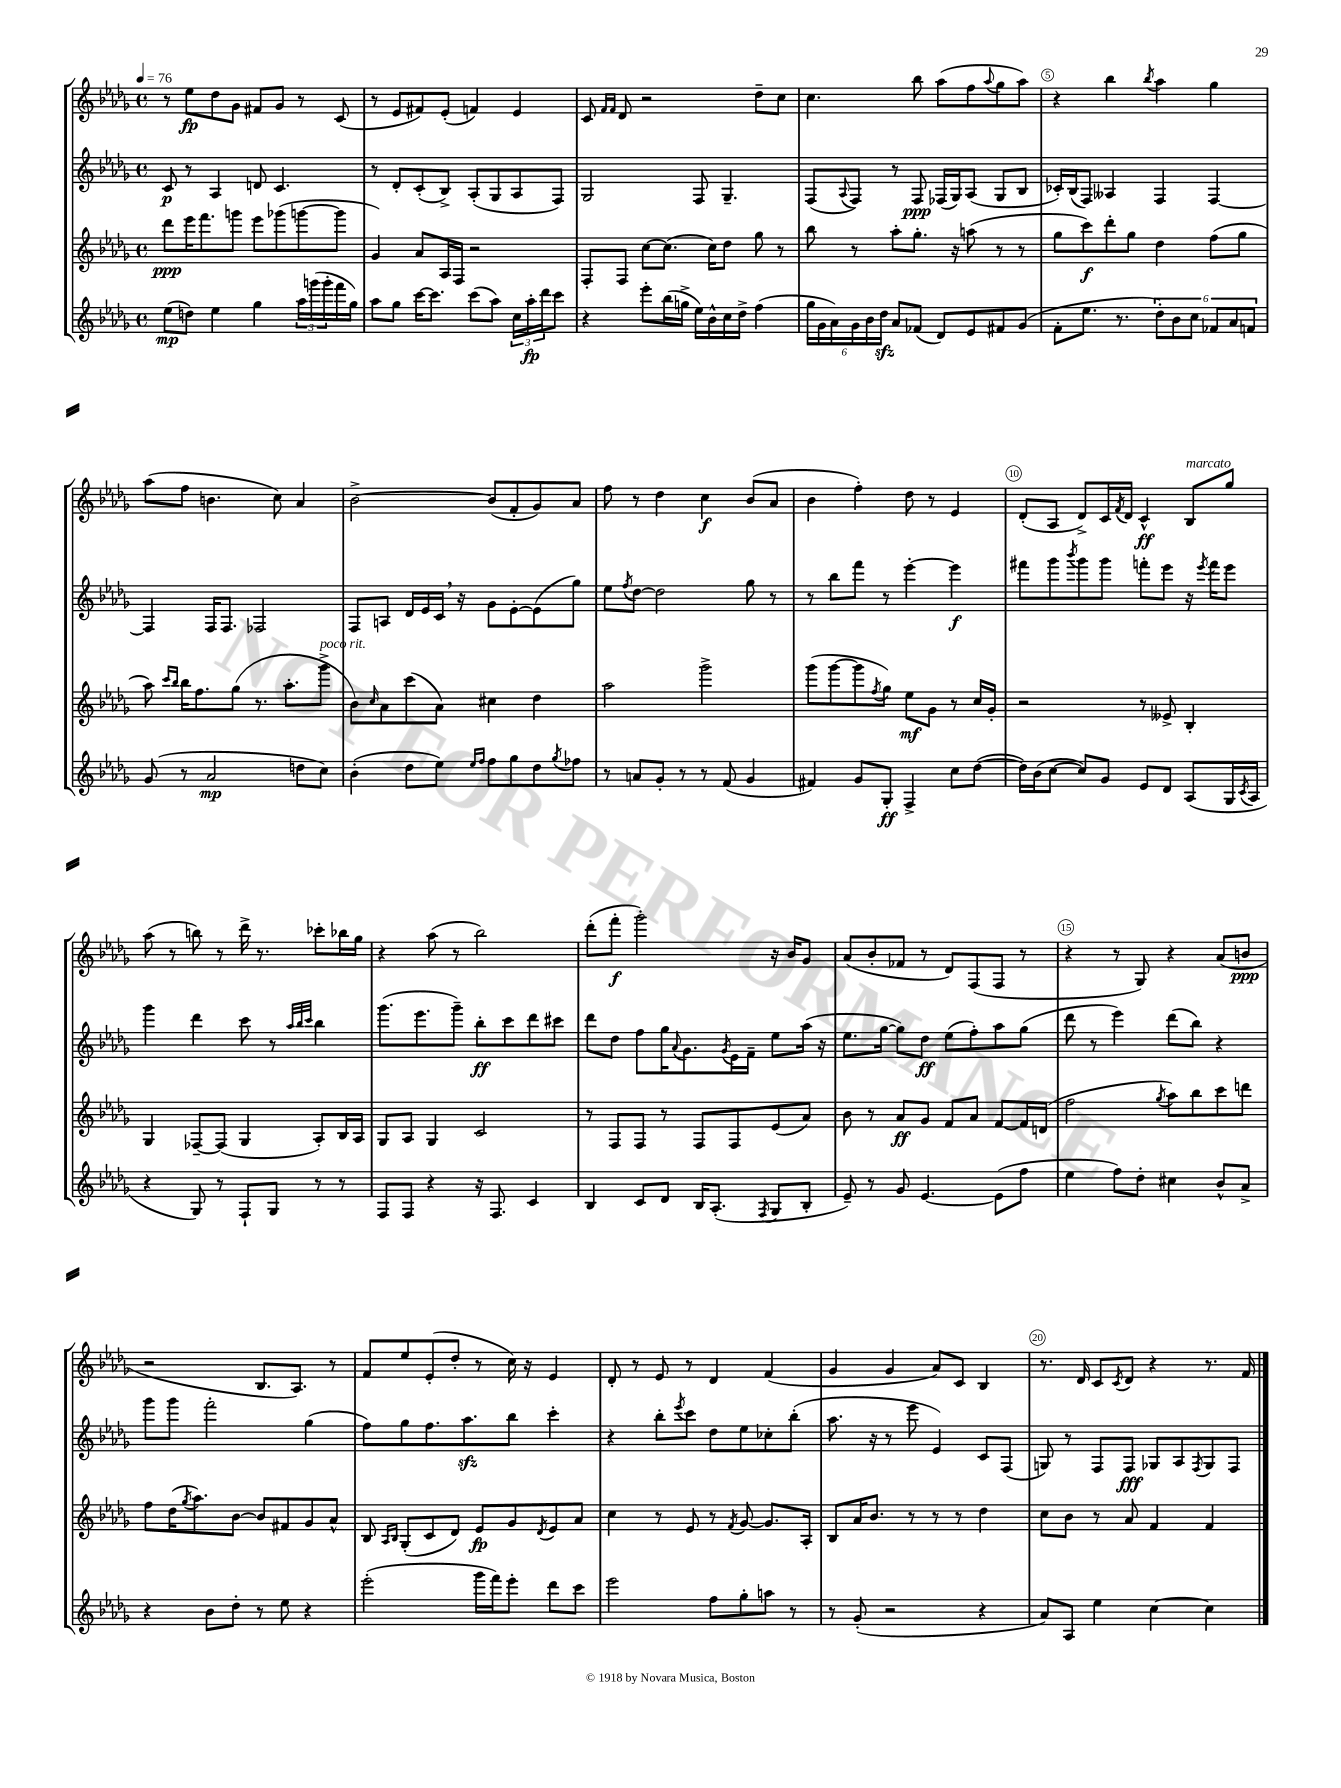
<<
\new StaffGroup <<
\new Staff = "s0" {
    \clef treble \key des \major \defaultTimeSignature \time 4/4 \tempo 4 = 76
    r8 ees''8\fp des''8 ges'8 fis'8 ges'8 r8 c'8( |
    r8 ees'8 fis'8) ees'8-.( f'4) ees'4 |
    c'8 \grace { f'16 f'16 } des'8 r2 des''8-- c''8 |
    c''4. bes''8 aes''8( f''8 \appoggiatura { aes''8 } ges''8 aes''8) |
    r4 bes''4 \acciaccatura { bes''8 } aes''4 ges''4 |
    aes''8( f''8 b'4. c''8) aes'4 |
    bes'2~-> bes'8( f'8-. ges'8) aes'8 |
    f''8 r8 des''4 c''4\f bes'8( aes'8 |
    bes'4 f''4-.) des''8 r8 ees'4 |
    des'8-.( aes8 des'8->) c'16 \acciaccatura { f'8 } des'16 c'4-^\ff bes8^\markup { \italic "marcato" } ges''8 |
    aes''8( r8 b''8) r8 des'''16-> r8. ces'''8-. bes''16 ges''16 |
    r4 aes''8( r8 bes''2) |
    des'''8-.( f'''8-.\f ges'''2-.) r16 bes'16 ges'8 |
    aes'8( bes'8-. fes'8 r8 des'8) f8( f8 r8 |
    r4 r8 ges8) r4 aes'8( b'8\ppp |
    r2 bes8. aes8.) r8 |
    f'8 ees''8 ees'8-.( des''8-. r8 c''16) r16 ees'4 |
    des'8-. r8 ees'8 r8 des'4 f'4( |
    ges'4 ges'4 aes'8) c'8 bes4 |
    r8. des'16 c'8 \acciaccatura { c'8 } des'8 r4 r8. f'16 \bar "|." |
}
\new Staff = "s1" {
    \clef treble \key des \major \defaultTimeSignature \time 4/4
    c'8\p r8 aes4 d'8 c'4. |
    r8 des'8-. c'8-.( bes8->) aes8-.( ges8 aes8 f8) |
    ges2 f8 ges4.-- |
    f8( \appoggiatura { aes8 } f8) r8 f8\ppp fes16( ges16) aes8( ges8 bes8 |
    ces'16-.) bes16( f8) aeses4 f4 f4~ |
    f4 f16 f8. fes2 |
    f8 a8 des'16 ees'16 c'16 \breathe r16 ges'8 ees'8~-. ees'8( ges''8) |
    ees''8 \acciaccatura { f''8 } des''8~ des''2 ges''8 r8 |
    r8 bes''8 f'''8 r8 ees'''4~-. ees'''4\f |
    fis'''8 ges'''8 \acciaccatura { bes'''8 } ges'''8 ges'''8 f'''8-. ees'''8 r16 \acciaccatura { ees'''8 } f'''16 ees'''8 |
    ges'''4 des'''4 c'''8 r8 \grace { aes''32 bes''32 c'''32 } bes''4 |
    ges'''8.( ees'''8. ges'''8--) bes''8-.\ff c'''8 des'''8 cis'''8 |
    des'''8 des''8 f''8 ges''16 \appoggiatura { aes'8 } ges'8. \acciaccatura { ges'8 } ees'16 f'16-- ees''8 aes''16( r16 |
    ees''8. ges''16~ ges''8) des''8\ff ees''8( f''8-.) aes''8 ges''8( |
    des'''8 r8 ees'''4) des'''8( bes''8) r4 |
    ges'''8 ges'''8 f'''2-. ges''4( |
    f''8) ges''8 f''8. aes''8.\sfz bes''8 c'''4-. |
    r4 bes''8-. \acciaccatura { ees'''8 } c'''8 des''8 ees''8 ces''8-. bes''8-.( |
    aes''8. r16 r8 ees'''8 ees'4) c'8 f8( |
    g8) r8 f8 f8\fff ges8 aes8 \acciaccatura { f8 } ges8 f8 \bar "|." |
}
\new Staff = "s2" {
    \clef treble \key des \major \defaultTimeSignature \time 4/4
    des'''8\ppp ees'''16 f'''8. g'''8 ees'''8 ges'''8( g'''8~ g'''8 |
    ges'4) aes'8 aes16 f16 r2 |
    f8-. f8 c''8~ c''8.( c''16) des''8 ges''8 r8 |
    bes''8 r8 aes''8-. ges''8.-. r16 a''8( r8 r8 |
    ges''8 c'''8\f) des'''8-. ges''8 des''4 f''8( ges''8 |
    aes''8) \grace { c'''16 bes''16 } bes''16 f''8. ges''8( r8. aes''8.-. ges'''8->^\markup { \italic "poco rit." } |
    bes'8) \grace { c''16 } aes'8 c'''8( aes'8) cis''4 des''4 |
    aes''2 ges'''2-> |
    ges'''8( ges'''8~ ges'''8 \acciaccatura { f''8 } ges''8) ees''8\mf ges'8 r8 c''16 ges'16-. |
    r2 r8 eeses'8-> bes4-. |
    ges4 fes8~-- fes8( ges4 aes8-.) bes16 aes16 |
    ges8 aes8 ges4 c'2 |
    r8 f8 f8 r8 f8 f8 ees'8( aes'8) |
    bes'8 r8 aes'8\ff ges'8 f'8 aes'8 f'8~ f'16 d'16( |
    f''2 \acciaccatura { ges''8 } aes''8) bes''8 c'''8 d'''8 |
    f''8 des''16( \acciaccatura { ges''8 } aes''8.) bes'8~ bes'8 fis'8 ges'8 aes'8-^ |
    bes8 \grace { aes16 bes16 } ges8-.( c'8 des'8) ees'8\fp ges'8 \acciaccatura { des'8 } ees'8 aes'8 |
    c''4 r8 ees'8 r8 \acciaccatura { f'8 } ges'8~ ges'8. aes16-. |
    bes8 aes'16 bes'8. r8 r8 r8 des''4 |
    c''8 bes'8 r8 aes'8 f'4 f'4 \bar "|." |
}
\new Staff = "s3" {
    \clef treble \key des \major \defaultTimeSignature \time 4/4
    ees''8\mp( d''8) ees''4 ges''4 \tuplet 3/2 { aes''16 g'''16( g'''16-. } f'''16 ges''16) |
    aes''8 ges''8 c'''16~ c'''8. c'''8( aes''8) \tuplet 3/2 { c''16 aes''16-.\fp des'''16 } c'''8 |
    r4 ees'''8-. bes''16( g''16-> ees''16) bes'16-^ c''16 des''16-> f''4( |
    \tuplet 6/4 { ges''16 ges'16 aes'16) ges'16 bes'16 des''16\sfz } aes'8 fes'8( des'8) ees'8 fis'8 ges'8( |
    f'8-. ees''8. r8. \tuplet 6/4 { des''8-.) bes'8 c''8 fes'8 aes'8 f'8 } |
    ges'8( r8 aes'2\mp d''8 c''8) |
    bes'4-.( des''8 ees''8) \grace { ees''16 f''16 } f''8 ges''8 des''8 \acciaccatura { ges''8 } fes''8 |
    r8 a'8 ges'8-. r8 r8 f'8( ges'4 |
    fis'4) ges'8 ges8-.\ff f4-> c''8 des''8~( |
    des''16) bes'16( c''8~ c''8) ges'8 ees'8 des'8 aes8( ges16 \acciaccatura { c'8 } aes16 |
    r4 ges8) r8 f8-! ges8 r8 r8 |
    f8 f8 r4 r16 f8. c'4 |
    bes4 c'8 des'8 bes16 aes8.-.( \acciaccatura { f8 } ges8 bes8-. |
    ees'8--) r8 ges'8 ees'4.~ ees'8( f''8 |
    ees''4 f''8) des''8-. cis''4 bes'8-^ aes'8-> |
    r4 bes'8 des''8-. r8 ees''8 r4 |
    ees'''2-.( ges'''16 f'''16) ees'''8-. des'''8 c'''8 |
    ees'''2 f''8 ges''8-. a''8 r8 |
    r8 ges'8-.( r2 r4 |
    aes'8) aes8 ees''4 c''4~ c''4 \bar "|." |
}
>>
>>
\layout { \context { \Score \override BarNumber.break-visibility = ##(#f #t #t) barNumberVisibility = #(every-nth-bar-number-visible 5) \override BarNumber.stencil = #(make-stencil-circler 0.1 0.3 ly:text-interface::print) } }
